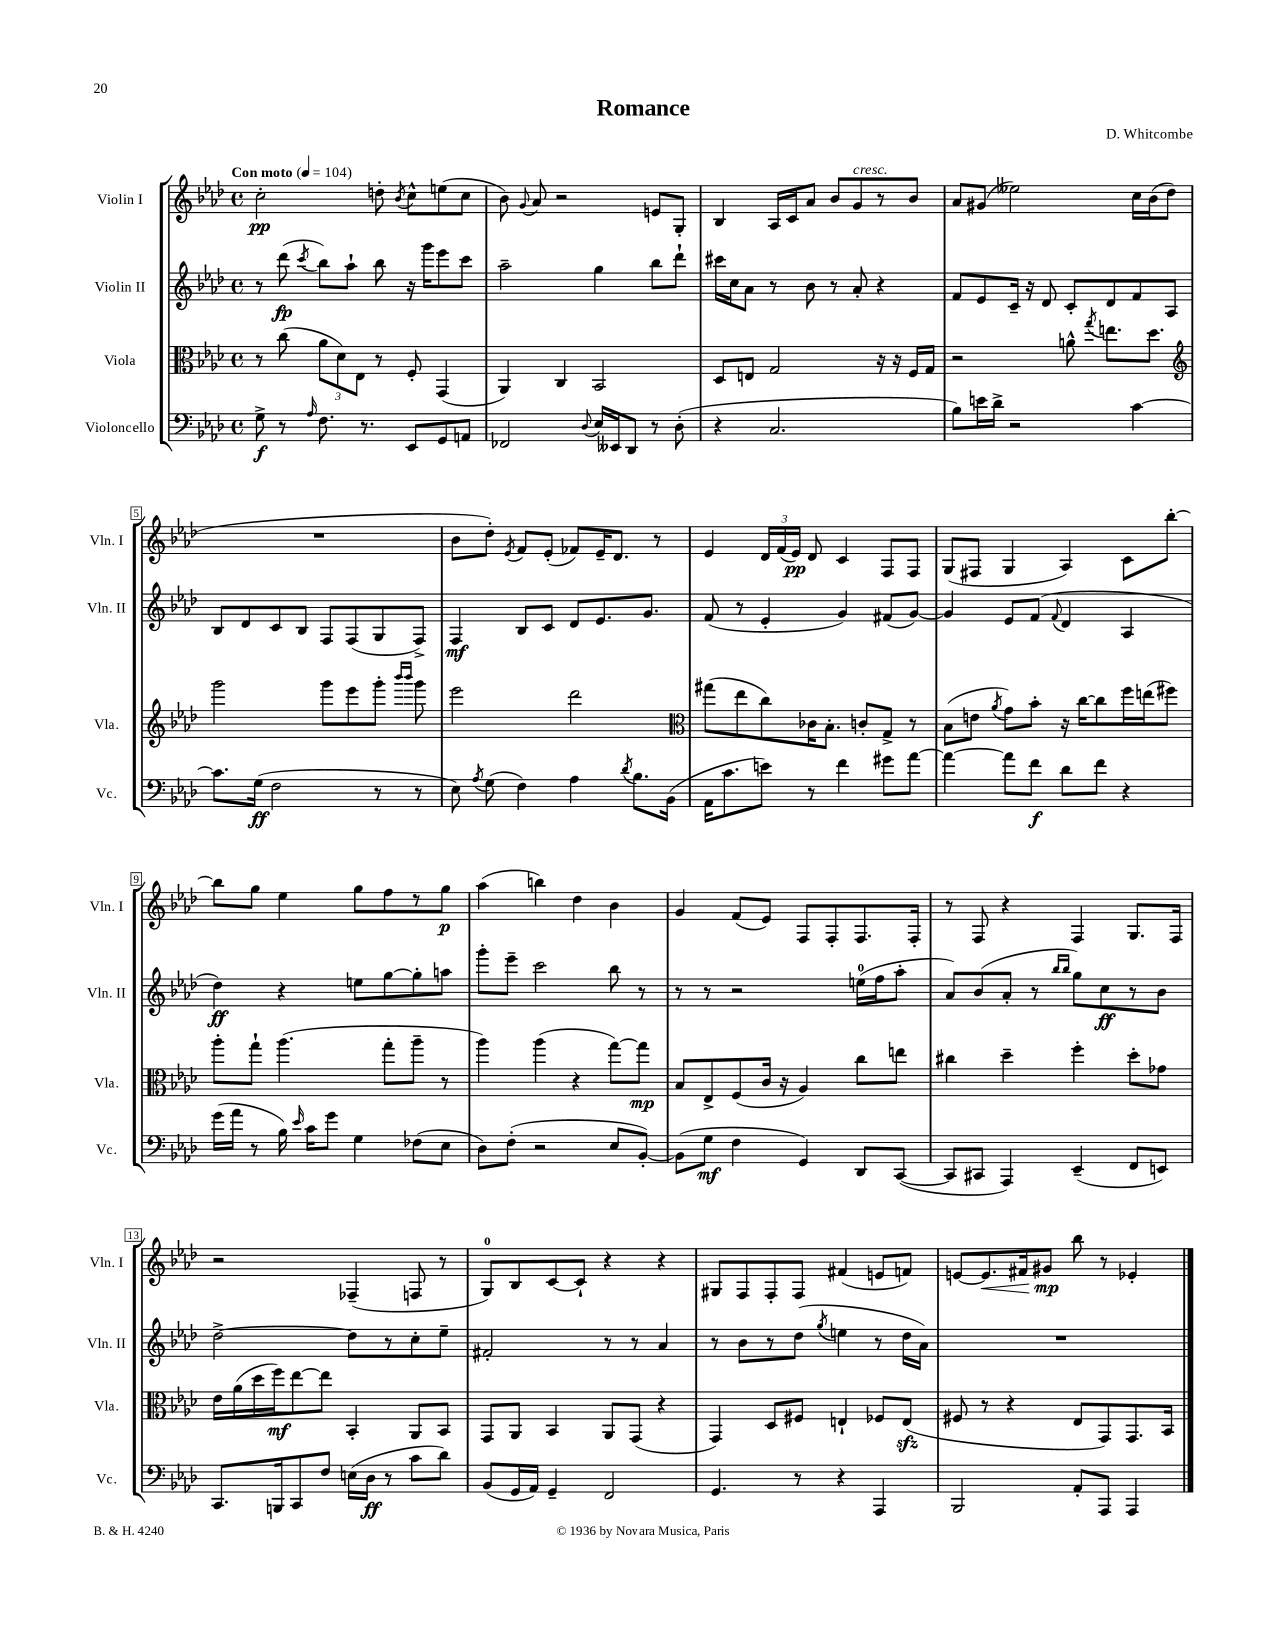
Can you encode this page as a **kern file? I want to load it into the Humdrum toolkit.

**kern	**kern	**kern	**kern
*staff4	*staff3	*staff2	*staff1
*clefF4	*clefC3	*clefG2	*clefG2
*k[b-e-a-d-]	*k[b-e-a-d-]	*k[b-e-a-d-]	*k[b-e-a-d-]
*M4/4	*M4/4	*M4/4	*M4/4
*met(c)	*met(c)	*met(c)	*met(c)
*MM104	*MM104	*MM104	*MM104
8G^	8r	8r	2cc'
8r	(8cc	(8ddd-	.
16qqA-	.	8qccc	.
8.F	12a-	8bb-)	.
.	12d-)	.	.
.	.	8aa-`	.
.	12E-	.	.
8.r	.	.	.
.	8r	8bb-	8dd'
.	.	.	8qb-
8EE-	8F'	16r	8cc^^
.	.	16ggg	.
8GG	(4GG	8eee-	(8ee
8AA	.	8ccc	8cc
=	=	=	=
2FF-	4AA-)	2aa-~	8b-)
.	.	.	8qqg
.	.	.	8a-
.	4C	.	2r
8qqD-	.	.	.
16E-	2BB-	4gg	.
16EE--	.	.	.
8DD-	.	.	.
8r	.	8bb-	8e
(8D-'	.	8ddd-`	8G'
=	=	=	=
4r	8D-	16ccc#	4B-
.	.	16cc	.
.	8E	8a-	.
2.C	2G	8r	16A-
.	.	.	16c
.	.	8b-	8a-
.	.	8r	8b-
.	.	8a-'	8g
.	16r	4r	8r
.	16r	.	.
.	16F	.	8b-
.	16G	.	.
=	=	=	=
8B-)	2r	8f	8a-
16e	.	8e-	(8g#
16d-^	.	.	.
2r	.	16c~	2ee--)
.	.	16r	.
.	.	8d-	.
.	8a^^	8c'	.
.	8qgg	.	.
.	8.ee	8d-	.
[4c	.	8f	16cc
.	8.dd-	.	(16b-
.	.	8A-	8dd-
=	=	=	=
*	*clefG2	*	*
8.c]	2ggg	8B-	1r
.	.	8d-	.
(16G	.	.	.
2F	.	8c	.
.	.	8B-	.
.	8ggg	8F	.
.	8eee-	(8F	.
8r	8ggg'	8G	.
.	16qqbbb-	.	.
.	16qqbbb-	.	.
8r	8ggg	8F^)	.
=	=	=	=
8E-)	2eee-	4F	8b-
8qA-	.	.	.
(8G	.	.	8dd-')
.	.	.	8qe-
4F)	.	8B-	8f
.	.	8c	(8e-'
4A-	2ddd-	8d-	8f-)
.	.	8.e-	16e-~
.	.	.	8.d-
8qd-	.	.	.
8.B-	.	.	.
.	.	8.g	.
.	.	.	8r
(16BB-	.	.	.
=	=	=	=
*	*clefC3	*	*
16AA-	(8gg#	(8f	4e-
8.c	.	.	.
.	8ee-	8r	.
8e)	8cc)	4e-'	24d-
.	.	.	(24f
.	.	.	24e-)
8r	16c-	.	8d-
.	8.B-'	.	.
4f	.	4g)	4c
.	8c'	.	.
8g#	8G^	(8f#	8F
[8a-	8r	[8g)	8F
=	=	=	=
4a-_	(8B-	4g]	(8G
.	8e	.	8F#
.	8qa-	.	.
8a-]	8g)	8e-	4G
8f	8b-'	(8f	.
.	.	8qqf	.
8d-	16r	4d-	4A-)
.	[16cc	.	.
8f	8cc]	.	.
4r	16ff	4A-	8c
.	(16ee	.	.
.	8ff#)	.	[8bb-'
=	=	=	=
(16g	8aa-'	4dd-)	8bb-]
16a-	.	.	.
8r	8gg`	.	8gg
16B-)	(4.aa-	4r	4ee-
16qqe-	.	.	.
16c	.	.	.
8g	.	.	.
4G	.	8ee	8gg
.	8gg'	[8gg	8ff
(8F-	8aa-~	8gg']	8r
8E-	8r	8aa	8gg
=	=	=	=
8D-)	4aa-)	8ggg'	(4aa-
(8F'	.	8eee-~	.
2r	(4aa-	2ccc	4bb)
.	4r	.	4dd-
8E-	[8gg)	8bb-	4b-
[8BB-')	8gg]	8r	.
=	=	=	=
(8BB-]	8B-	8r	4g
8G	8E-^	8r	.
4F	(8F	2r	(8f
.	16c	.	8e-)
.	16r	.	.
4GG)	4A-)	.	8F
.	.	.	8F'
8DD-	8cc	(16ee	8.F
.	.	16ff	.
([8CC	8ee	8aa-'	.
.	.	.	16F'
=	=	=	=
8CC]	4cc#	8a-)	8r
8CC#	.	(8b-	8F
4AAA-)	4dd-~	8a-'	4r
.	.	8r	.
.	.	16qqbb-	.
.	.	16qqbb-	.
(4EE-~	4ff'	8gg)	4F
.	.	8cc	.
8FF	8dd-'	8r	8.G
8EE)	8g-	8b-	.
.	.	.	16F
=	=	=	=
8.CC	16e-	[2dd-^	2r
.	(16a-	.	.
.	16dd-	.	.
16BBB	16ff)	.	.
8CC	[8ee-	.	.
8F	8ee-]	.	.
(16E	4BB-'	8dd-]	(4F-~
16D-	.	.	.
8r	.	8r	.
8c	8AA-	8cc'	8F
8d-)	8BB-	8ee-~	8r
=	=	=	=
(8BB-	8GG	2f#'	8G)
16GG	8AA-	.	8B-
16AA-)	.	.	.
4GG~	4BB-	.	[8c
.	.	.	8c`]
2FF	8AA-	8r	4r
.	(8GG	8r	.
.	4r	4a-	4r
=	=	=	=
4.GG	4GG)	8r	8G#
.	.	8b-	8F
.	8D-	8r	8F'
8r	8F#	(8dd-	8F
.	.	8qgg	.
4r	4E`	4ee	(4f#
4AAA-	8F-	8r	8e
.	(8E	16dd-	8f)
.	.	16a-)	.
=	=	=	=
2BBB-	8F#	1r	[8e
.	8r	.	8.e]
.	4r	.	.
.	.	.	16f#
.	.	.	8g#
8AA-'	8E-	.	8bb-
8AAA-	8GG)	.	8r
4AAA-	8.GG	.	4e-'
.	16BB-	.	.
==	==	==	==
*-	*-	*-	*-
